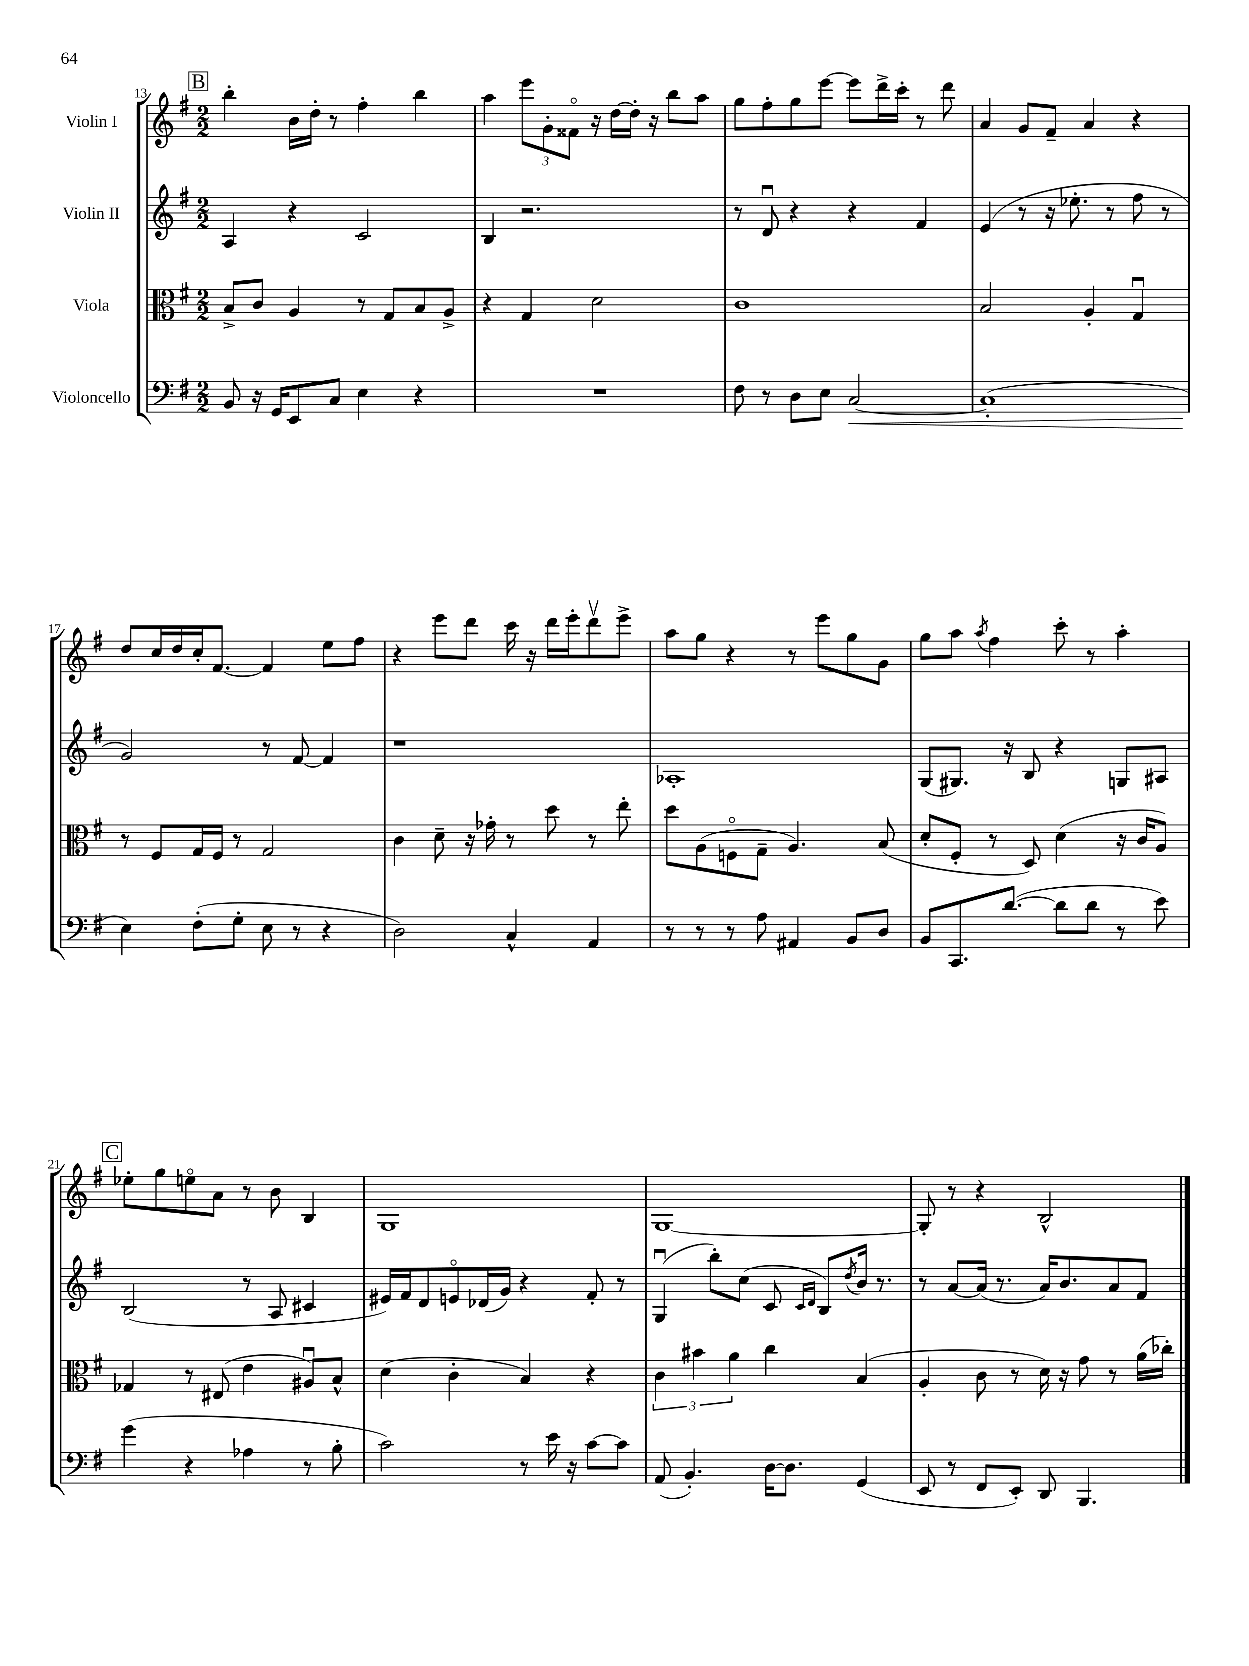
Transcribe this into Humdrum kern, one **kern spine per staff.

**kern	**kern	**kern	**kern
*staff4	*staff3	*staff2	*staff1
*clefF4	*clefC3	*clefG2	*clefG2
*k[f#]	*k[f#]	*k[f#]	*k[f#]
*M2/2	*M2/2	*M2/2	*M2/2
8BB	8B^	4A	4bb'
16r	8c	.	.
16GG	.	.	.
8EE	4A	4r	16b
.	.	.	16dd'
8C	.	.	8r
4E	8r	2c	4ff#'
.	8G	.	.
4r	8B	.	4bb
.	8A^	.	.
=	=	=	=
1r	4r	4B	4aa
.	4G	2.r	12eee
.	.	.	12g'
.	.	.	12f##o
.	2d	.	16r
.	.	.	[16dd
.	.	.	16dd']
.	.	.	16r
.	.	.	8bb
.	.	.	8aa
=	=	=	=
8F#	1c	8r	8gg
8r	.	8du	8ff#'
8D	.	4r	8gg
8E	.	.	[8eee
[2C	.	4r	8eee]
.	.	.	16ddd^
.	.	.	16ccc'
.	.	4f#	8r
.	.	.	8ddd
=	=	=	=
(1C']	2B	(4e	4a
.	.	8r	8g
.	.	16r	8f#~
.	.	8.ee-'	.
.	4A'	.	4a
.	.	8r	.
.	4Gu	8ff#	4r
.	.	8r	.
=	=	=	=
4E)	8r	2g)	8dd
.	8F#	.	16cc
.	.	.	16dd
(8F#'	16G	.	16cc'
.	16F#	.	[8.f#
8G'	8r	.	.
8E	2G	8r	4f#]
8r	.	[8f#	.
4r	.	4f#]	8ee
.	.	.	8ff#
=	=	=	=
2D)	4c	1r	4r
.	8d~	.	8eee
.	16r	.	8ddd
.	16g-'	.	.
4C^^	8r	.	16ccc
.	.	.	16r
.	8dd	.	16ddd
.	.	.	16eee'
4AA	8r	.	8dddv
.	8ee'	.	8eee^
=	=	=	=
8r	8dd	1A-'	8aa
8r	(8A	.	8gg
8r	8Fo	.	4r
8A	8G~	.	.
4AA#	4.A)	.	8r
.	.	.	8eee
8BB	.	.	8gg
8D	(8B	.	8g
=	=	=	=
8BB	8d'	(8G	8gg
8.CC	8F#'	8.G#)	8aa
.	.	.	8qaa
.	8r	.	4ff#
([8.d	.	16r	.
.	8D)	8B	.
8d]	(4d	4r	8ccc'
8d	.	.	8r
8r	16r	8G	4aa'
.	16c	.	.
8e)	8A)	8A#	.
=	=	=	=
(4g	4G-	(2B	8ee-'
.	.	.	8gg
4r	8r	.	8eeo
.	(8E#	.	8a
4A-	4e	8r	8r
.	.	8A	8b
8r	8A#u)	4c#	4B
8B'	8B^^	.	.
=	=	=	=
2c)	(4d	16e#)	1G
.	.	16f#	.
.	.	8d	.
.	4c'	8eo	.
.	.	(16d-	.
.	.	16g)	.
8r	4B)	4r	.
16e	.	.	.
16r	.	.	.
[8c	4r	8f#'	.
8c]	.	8r	.
=	=	=	=
(8AA	6c	(4Gu	[1G
4.BB')	.	.	.
.	6b#	.	.
.	.	8bb')	.
.	6a	.	.
.	.	(8cc	.
[16D	4cc	8c	.
8.D]	.	.	.
.	.	16qqc	.
.	.	16qqd	.
.	.	8B)	.
.	.	8qdd	.
(4GG	(4B	16b	.
.	.	8.r	.
=	=	=	=
8EE	4A'	8r	8G']
8r	.	[8a	8r
8FF#	8c	(16a]	4r
.	.	8.r	.
8EE')	8r	.	.
8DD	16d)	16a)	2B^^
.	16r	8.b	.
4.BBB	8g	.	.
.	8r	8a	.
.	(16a	8f#	.
.	16cc-')	.	.
==	==	==	==
*-	*-	*-	*-
